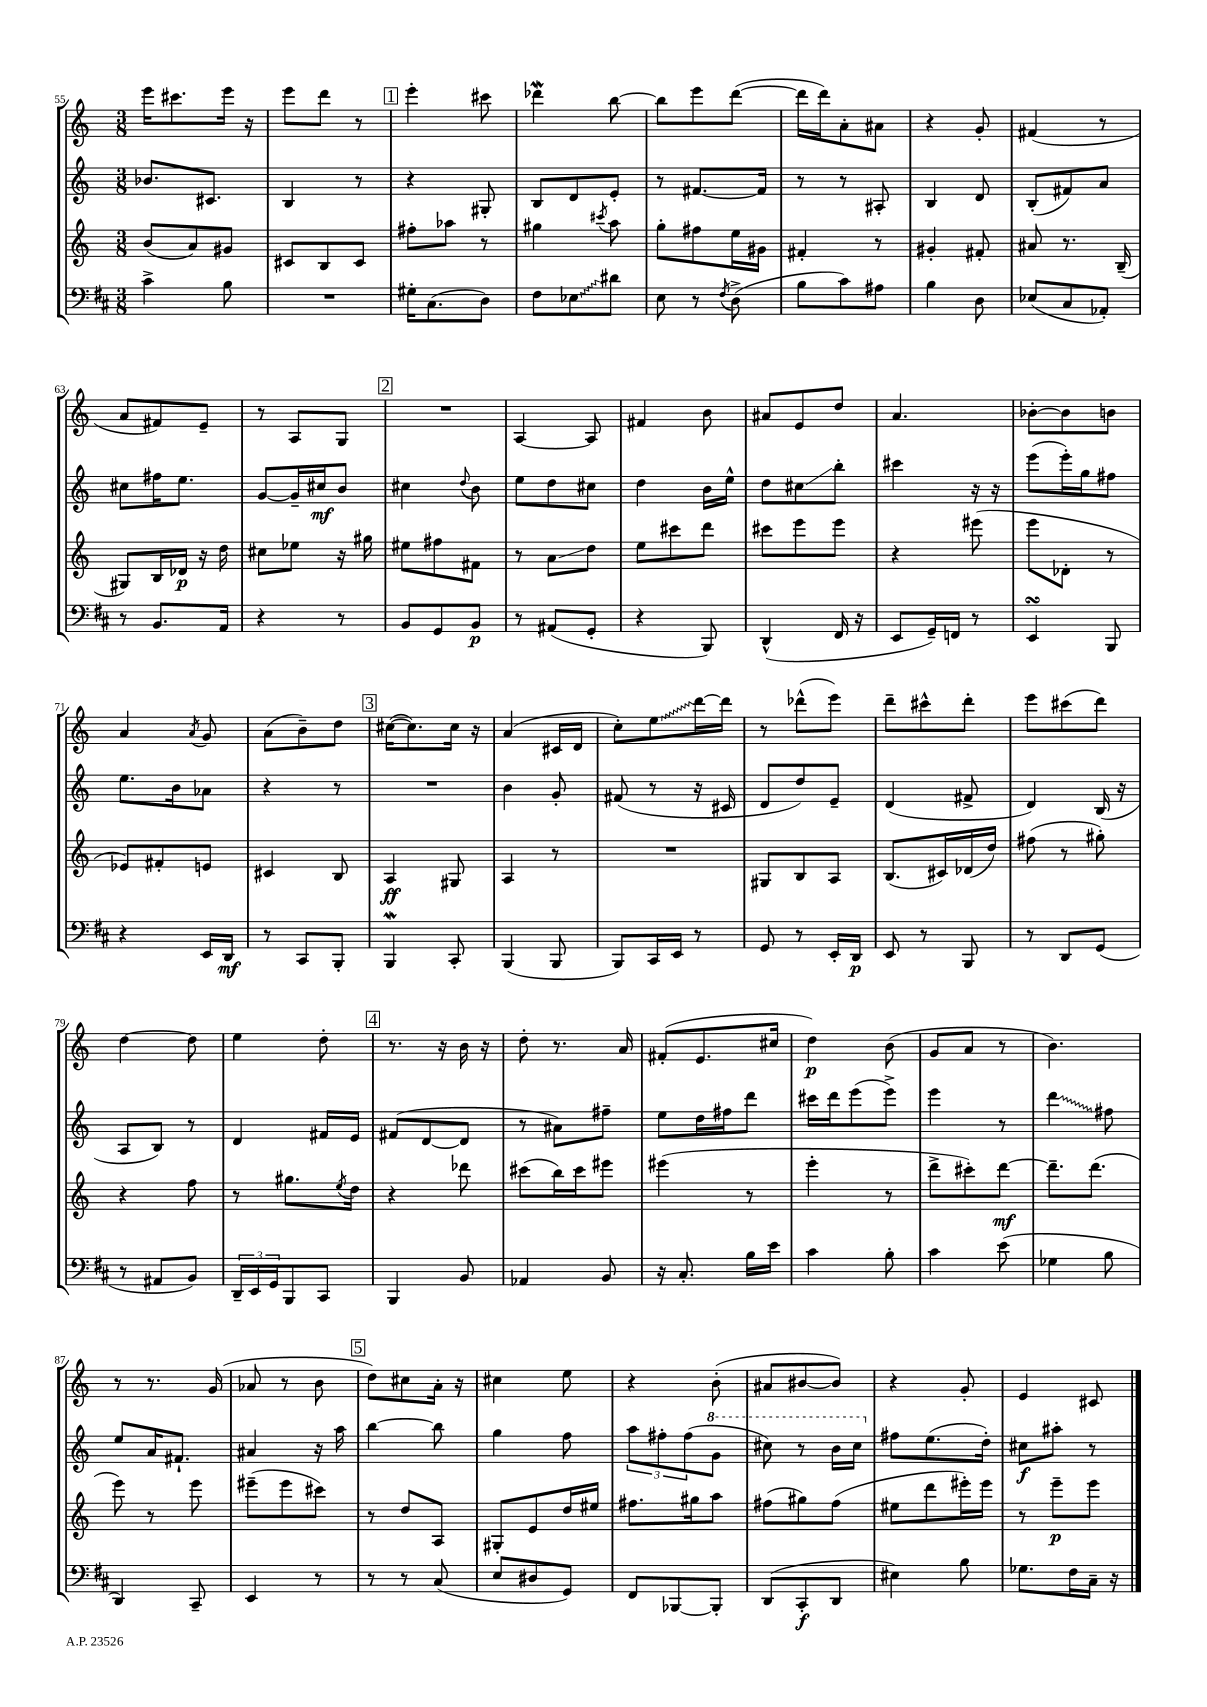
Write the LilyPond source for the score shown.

<<
\new StaffGroup <<
\new Staff = "s0" {
    \clef treble \key c \major \numericTimeSignature \time 3/8
    e'''16 cis'''8. e'''16 r16 |
    e'''8 d'''8 r8 |
    \mark \markup { \box "1" } e'''4-. cis'''8 |
    des'''4\mordent b''8~ |
    b''8 e'''8 d'''8~( |
    d'''16 d'''16) a'8-. ais'8 |
    r4 g'8-. |
    fis'4( r8 |
    a'8 fis'8) e'8-- |
    r8 a8 g8 |
    \mark \markup { \box "2" } R4. |
    a4~ a8 |
    fis'4 b'8 |
    ais'8 e'8 d''8 |
    a'4. |
    bes'8~-. bes'8 b'8 |
    a'4 \acciaccatura { a'8 } g'8 |
    a'8( b'8--) d''8 |
    \mark \markup { \box "3" } cis''16~( cis''8.) cis''16 r16 |
    a'4( cis'16 d'16 |
    c''8-.) \once \override Glissando.style = #'zigzag e''8\glissando d'''16~ d'''16 |
    r8 des'''8-^( e'''8) |
    d'''8-- cis'''8-^ d'''8-. |
    e'''8 cis'''8( d'''8) |
    d''4~ d''8 |
    e''4 d''8-. |
    \mark \markup { \box "4" } r8. r16 b'16 r16 |
    d''8-. r8. a'16 |
    fis'8-.( e'8. cis''16 |
    d''4\p) b'8( |
    g'8 a'8 r8 |
    b'4.) |
    r8 r8. g'16( |
    aes'8 r8 b'8 |
    \mark \markup { \box "5" } d''8) cis''8 a'16-. r16 |
    cis''4 e''8 |
    r4 b'8-.( |
    ais'8 bis'8~ bis'8) |
    r4 g'8-. |
    e'4 cis'8 \bar "|." |
}
\new Staff = "s1" {
    \clef treble \key c \major \numericTimeSignature \time 3/8
    bes'8. cis'8. |
    b4 r8 |
    \mark \markup { \box "1" } r4 gis8-. |
    b8 d'8 e'8-. |
    r8 fis'8.~ fis'16 |
    r8 r8 ais8-. |
    b4 d'8 |
    b8-.( fis'8) a'8 |
    cis''8 fis''16 e''8. |
    g'8~ g'16-- cis''16\mf b'8 |
    \mark \markup { \box "2" } cis''4 \appoggiatura { d''8 } b'8 |
    e''8 d''8 cis''8 |
    d''4 b'16 e''16-^ |
    d''8 cis''8\glissando b''8-. |
    cis'''4 r16 r16 |
    e'''8( e'''16-.) g''16 fis''8 |
    e''8. b'16 aes'8 |
    r4 r8 |
    \mark \markup { \box "3" } R4. |
    b'4 g'8-. |
    fis'8( r8 r16 cis'16 |
    d'8 d''8) e'8-- |
    d'4( fis'8-> |
    d'4) b16( r16 |
    a8 b8) r8 |
    d'4 fis'16 e'16 |
    \mark \markup { \box "4" } fis'8( d'8~ d'8 |
    r8 ais'8) fis''8-- |
    e''8 d''16 fis''16 d'''8 |
    cis'''16 d'''16 e'''8( e'''8->) |
    e'''4 r8 |
    \once \override Glissando.style = #'zigzag d'''4\glissando fis''8 |
    e''8 a'16 fis'8.-! |
    ais'4 r16 a''16 |
    \mark \markup { \box "5" } b''4~ b''8 |
    g''4 f''8 |
    \tuplet 3/2 { a''8 fis''8-. fis''8( } \ottava #1 g''8 |
    cis'''8) r8 b''16 cis'''16 \ottava #0 |
    fis''8 e''8.( d''16-.) |
    cis''8\f ais''8-. r8 \bar "|." |
}
\new Staff = "s2" {
    \clef treble \key c \major \numericTimeSignature \time 3/8
    b'8( a'8) gis'8 |
    cis'8 b8 cis'8 |
    \mark \markup { \box "1" } fis''8-. aes''8 r8 |
    gis''4 \acciaccatura { cis'''8 } a''8 |
    g''8-. fis''8 e''16 gis'16 |
    fis'4-. r8 |
    gis'4-. fis'8-. |
    ais'8 r8. b16--( |
    gis8) b16 des'16\p r16 d''16 |
    cis''8 ees''8 r16 gis''16 |
    \mark \markup { \box "2" } eis''8 fis''8 fis'8 |
    r8 a'8\glissando d''8 |
    e''8 cis'''8 d'''8 |
    cis'''8 e'''8 e'''8 |
    r4 eis'''8( |
    e'''8 des'8-. r8 |
    ees'8) fis'8-. e'8 |
    cis'4 b8 |
    \mark \markup { \box "3" } a4\ff gis8 |
    a4 r8 |
    R4. |
    gis8 b8 a8 |
    b8.( cis'16) des'16( d''16) |
    fis''8( r8 gis''8-.) |
    r4 f''8 |
    r8 gis''8. \acciaccatura { e''8 } d''16 |
    \mark \markup { \box "4" } r4 des'''8 |
    cis'''8( b''16) cis'''16 eis'''8 |
    eis'''4( r8 |
    e'''4-. r8 |
    d'''8-> cis'''8-.) d'''8~\mf |
    d'''8.-- d'''8.( |
    e'''8) r8 e'''8 |
    eis'''8--( eis'''8 cis'''8) |
    \mark \markup { \box "5" } r8 d''8 a8 |
    gis8-. e'8 d''16 eis''16 |
    fis''8. gis''16 a''8 |
    fis''8( gis''8) fis''8( |
    eis''8 d'''8 eis'''16-.) eis'''16 |
    r8 e'''8--\p e'''8 \bar "|." |
}
\new Staff = "s3" {
    \clef bass \key d \major \numericTimeSignature \time 3/8
    cis'4-> b8 |
    R4. |
    \mark \markup { \box "1" } gis16-. cis8.( d8) |
    fis8 \once \override Glissando.style = #'zigzag ees8\glissando dis'8 |
    e8 r8 \acciaccatura { fis8 } d8->( |
    b8 cis'8) ais8 |
    b4 d8 |
    ees8( cis8 aes,8-.) |
    r8 b,8. a,16 |
    r4 r8 |
    \mark \markup { \box "2" } b,8 g,8 b,8\p |
    r8 ais,8( g,8-. |
    r4 b,,8) |
    d,4-^( fis,16 r16 |
    e,8 g,16--) f,16 r8 |
    e,4\turn b,,8 |
    r4 e,16 d,16\mf |
    r8 cis,8 b,,8-. |
    \mark \markup { \box "3" } b,,4\mordent cis,8-. |
    b,,4( b,,8 |
    b,,8) cis,16 e,16 r8 |
    g,8 r8 e,16-. d,16\p |
    e,8 r8 b,,8 |
    r8 d,8 g,8( |
    r8 ais,8 b,8) |
    \tuplet 3/2 { d,16-- e,16 g,16 } b,,8 cis,8 |
    \mark \markup { \box "4" } b,,4 b,8 |
    aes,4 b,8 |
    r16 cis8.-. b16 e'16 |
    cis'4 b8-. |
    cis'4 e'8( |
    ges4 b8 |
    d,4) cis,8-- |
    e,4 r8 |
    \mark \markup { \box "5" } r8 r8 cis8( |
    e8 dis8 g,8) |
    fis,8 bes,,8~ bes,,8-. |
    d,8( cis,8-.\f d,8 |
    eis4) b8 |
    ges8. fis16 cis16-- r16 \bar "|." |
}
>>
>>
\layout { \context { \Score currentBarNumber = #55 } }
